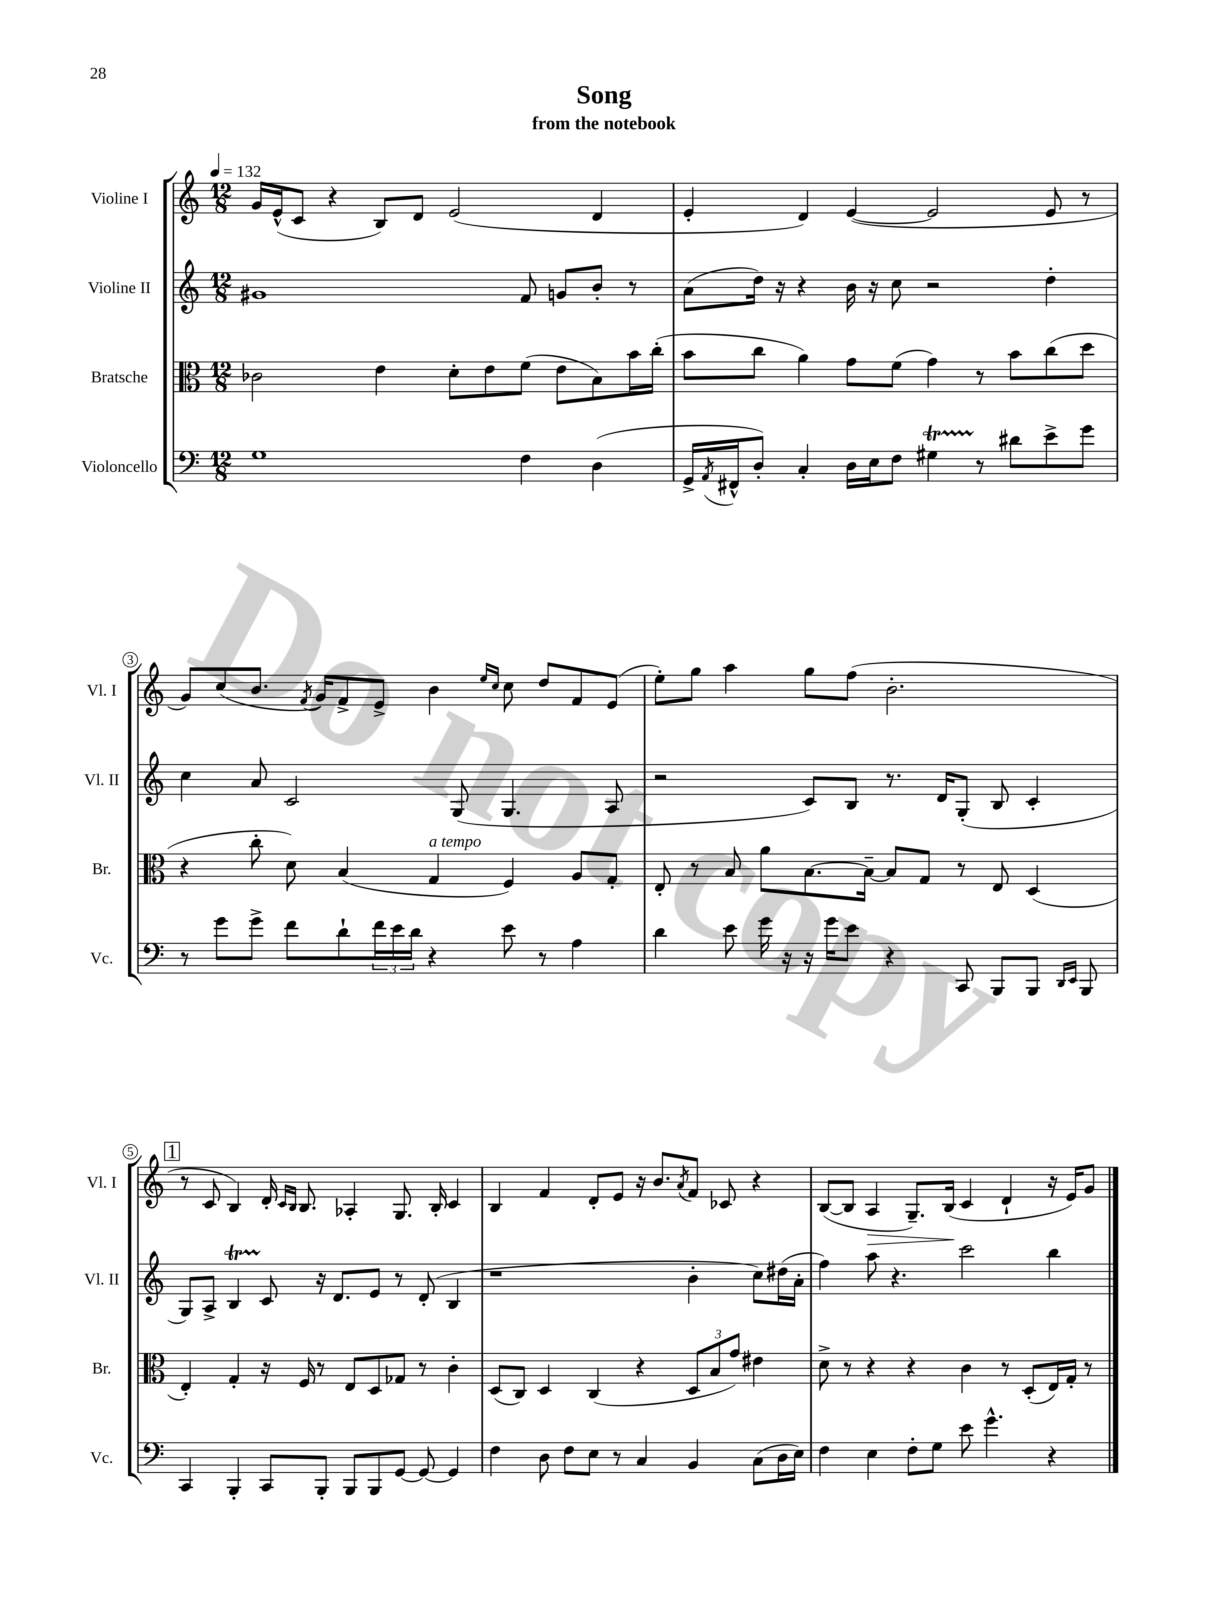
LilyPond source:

\header { title = "Song" subtitle = "from the notebook" }
<<
\new StaffGroup <<
\new Staff = "s0" \with { instrumentName = "Violine I" shortInstrumentName = "Vl. I" } {
    \clef treble \key c \major \numericTimeSignature \time 12/8 \tempo 4 = 132
    g'16 e'16-^( c'8 r4 b8) d'8 e'2( d'4 |
    e'4-. d'4) e'4~( e'2 e'8 r8 |
    g'8) c''8( b'8. \acciaccatura { f'8 } g'16) f'8-> e'8-> b'4 \grace { e''16 c''16 } c''8 d''8 f'8 e'8( |
    e''8-.) g''8 a''4 g''8 f''8( b'2.-. |
    \mark \markup { \box "1" } r8 c'8 b4) d'16-. \grace { c'16 b16 } b8. aes4-. g8. b16-. c'4 |
    b4 f'4 d'8-. e'8 r16 b'8. \acciaccatura { a'8 } f'8 ces'8 r4 |
    b8~( b8 a4\> g8.--) b16\!( c'4 d'4-! r16 e'16) g'8 \bar "|." |
}
\new Staff = "s1" \with { instrumentName = "Violine II" shortInstrumentName = "Vl. II" } {
    \clef treble \key c \major \numericTimeSignature \time 12/8
    gis'1 f'8 g'8 b'8-. r8 |
    a'8( d''16) r16 r4 b'16 r16 c''8 r2 d''4-. |
    c''4 a'8 c'2 g8( g4. a8 |
    r2 c'8) b8 r8. d'16 g8-.( b8 c'4-. |
    \mark \markup { \box "1" } g8) a8-> b4\startTrillSpan c'8\stopTrillSpan r16 d'8. e'8 r8 d'8-.( b4 |
    r1 b'4-. c''8) dis''16( a'16-. |
    f''4) a''8 r4. c'''2 b''4 \bar "|." |
}
\new Staff = "s2" \with { instrumentName = "Bratsche" shortInstrumentName = "Br." } {
    \clef alto \key c \major \numericTimeSignature \time 12/8
    ces'2 e'4 d'8-. e'8 f'8( e'8 b8) b'16 c''16-.( |
    b'8 c''8 a'4) g'8 f'8( g'4) r8 b'8 c''8( d''8 |
    r4 c''8-. d'8) b4( g4^\markup { \italic "a tempo" } f4) a8 g8-. |
    e8-. r8 b8 a'8 b8.~ b16~-- b8 g8 r8 e8 d4( |
    \mark \markup { \box "1" } e4-.) g4-. r16 f16 r8 e8 d8 ges8 r8 c'4-. |
    d8( c8) d4 c4( r4 \tuplet 3/2 { d8 b8 g'8) } eis'4 |
    d'8-> r8 r4 r4 c'4 r8 d8-.( e16) g16-. r8 \bar "|." |
}
\new Staff = "s3" \with { instrumentName = "Violoncello" shortInstrumentName = "Vc." } {
    \clef bass \key c \major \numericTimeSignature \time 12/8
    g1 f4 d4( |
    g,16-> \acciaccatura { a,8 } fis,16-^ d8-.) c4-. d16 e16 f8 gis4\startTrillSpan r8\stopTrillSpan dis'8 e'8-> g'8 |
    r8 g'8 g'8-> f'8 d'8-! \tuplet 3/2 { f'16 e'16 d'16 } r4 e'8 r8 a4 |
    d'4 e'8 g'16 r16 r16 g'16 e'8 r4 c,8 b,,8 b,,8 \grace { d,16 e,16 } b,,8 |
    \mark \markup { \box "1" } c,4 b,,4-. c,8 b,,8-. b,,8 b,,8 g,8~ g,8~ g,4 |
    f4 d8 f8 e8 r8 c4 b,4 c8( d16 e16) |
    f4 e4 f8-. g8 e'8 g'4.-^ r4 \bar "|." |
}
>>
>>
\layout { \context { \Score \override BarNumber.stencil = #(make-stencil-circler 0.1 0.3 ly:text-interface::print) } }
